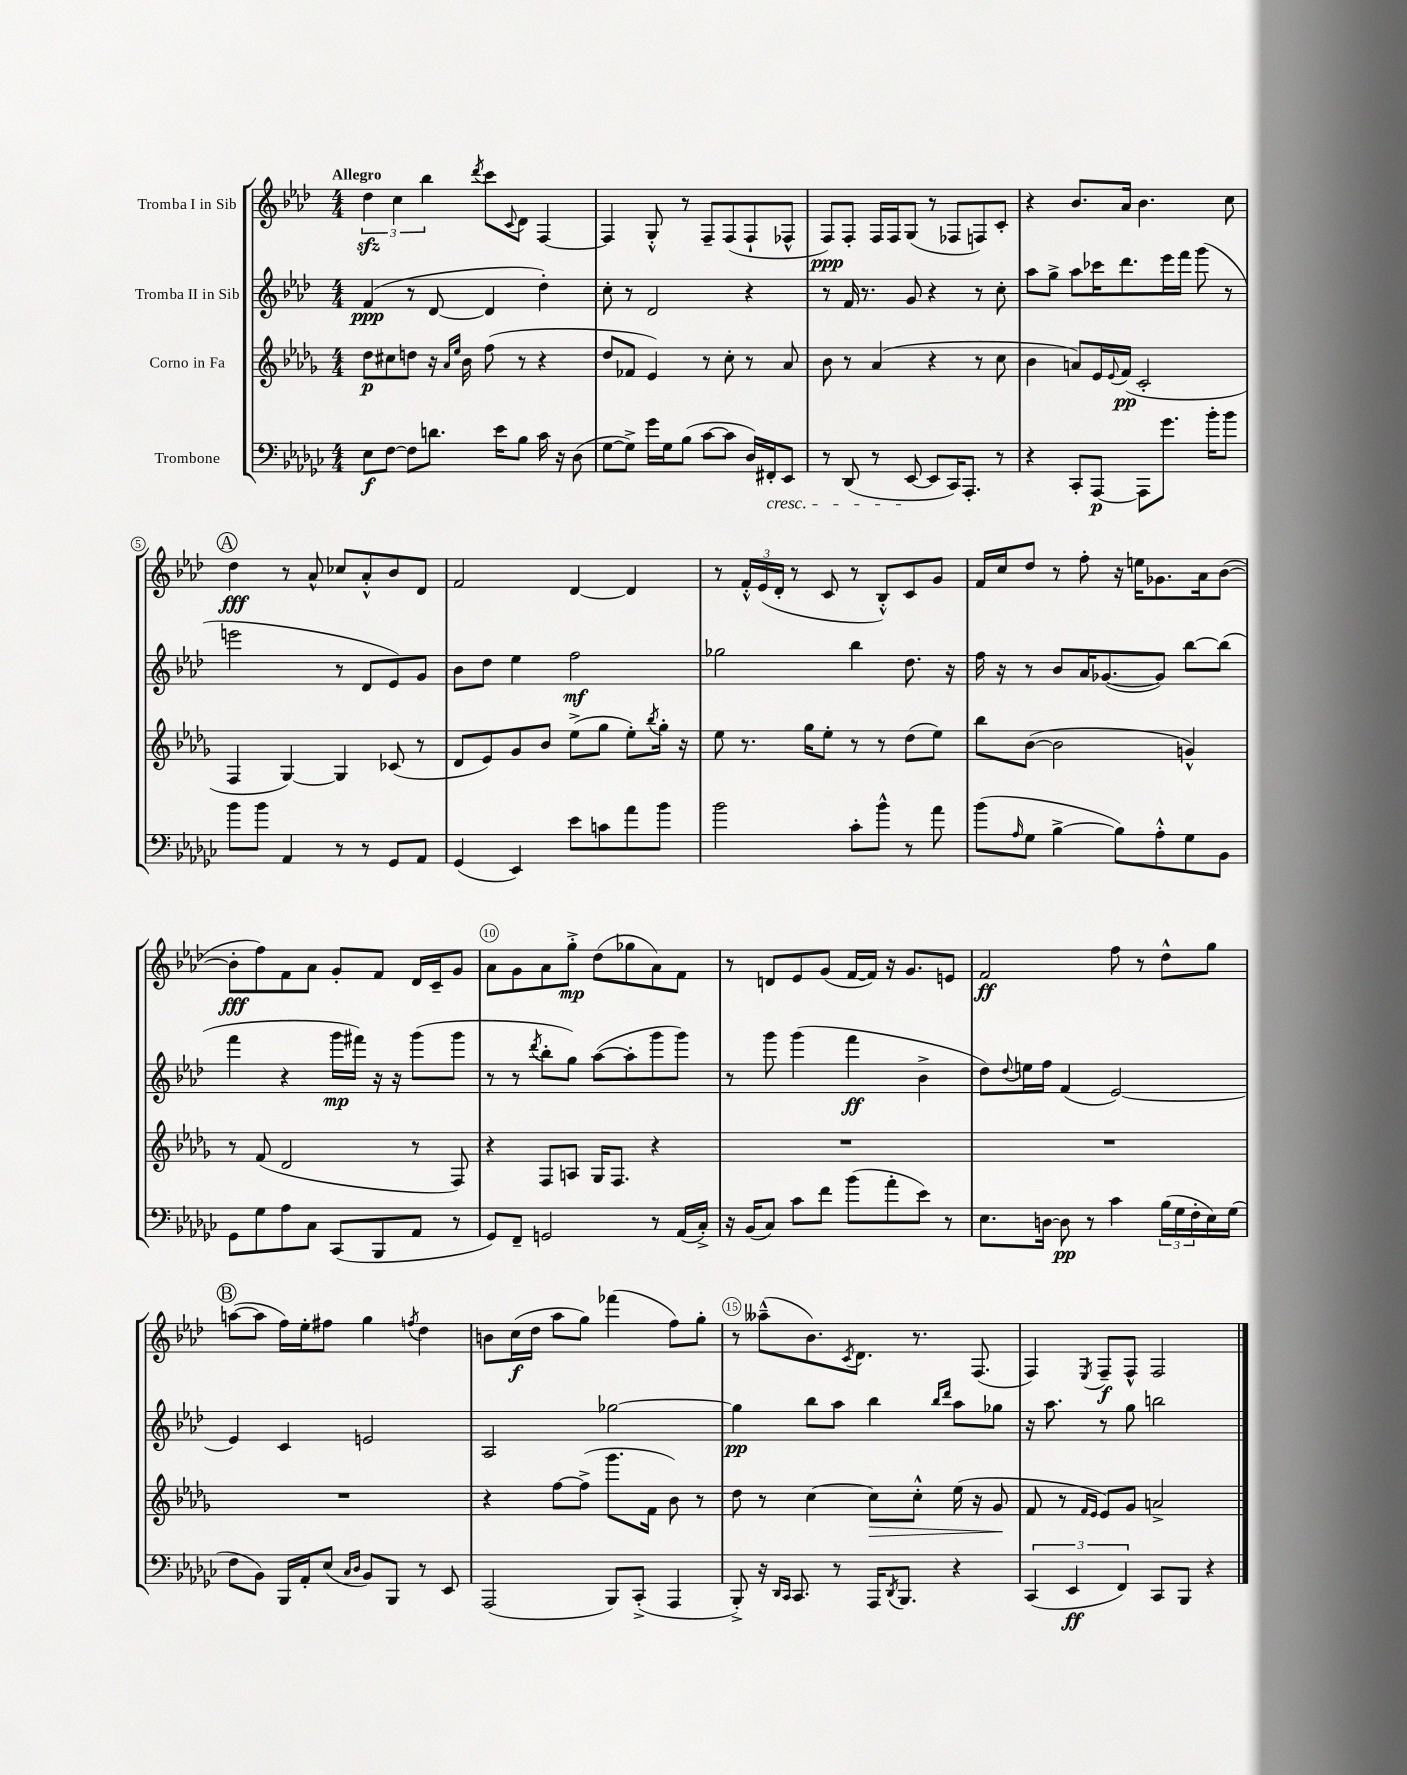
<<
\new StaffGroup <<
\new Staff = "s0" \with { instrumentName = "Tromba I in Sib" } {
    \clef treble \key aes \major \numericTimeSignature \time 4/4 \tempo "Allegro"
    \tuplet 3/2 { des''4\sfz c''4 bes''4 } \acciaccatura { des'''8 } c'''8 \appoggiatura { c'8 } des'8 f4~ |
    f4 g8-.-^ r8 f8-- f8( f8-! fes8-^ |
    f8\ppp) f8-. f16 f16 g8( r8 fes8 f8) c'8-. |
    r4 bes'8. aes'16 bes'4. c''8 |
    \mark \markup { \circle "A" } des''4\fff r8 aes'8-^ ces''8 aes'8-.-^ bes'8 des'8 |
    f'2 des'4~ des'4 |
    r8 \tuplet 3/2 { f'16-.-^ ees'16( des'16-. } r8 c'8 r8 bes8-.-^) c'8 g'8 |
    f'16 c''16 des''8 r8 f''8-. r16 e''16 ges'8. aes'16 bes'8~( |
    bes'8-.\fff f''8) f'8 aes'8 g'8-. f'8 des'16 c'16-- g'8 |
    aes'8 g'8 aes'8 g''8-.->\mp des''8( ges''8 aes'8) f'8 |
    r8 d'8 ees'8 g'8( f'16~ f'16) r16 g'8. e'8 |
    f'2\ff f''8 r8 des''8-^ g''8 |
    \mark \markup { \circle "B" } a''8~( a''8 f''16) ees''16-. fis''8 g''4 \acciaccatura { f''8 } des''4 |
    b'8 c''16\f( des''16 aes''8 g''8) fes'''4( f''8) g''8-. |
    r8 aeses''8---^( bes'8.) \acciaccatura { c'8 } des'8. r8. f8.( |
    f4) \acciaccatura { ees8 } f8--\f f8-^ f2 \bar "|." |
}
\new Staff = "s1" \with { instrumentName = "Tromba II in Sib" } {
    \clef treble \key aes \major \numericTimeSignature \time 4/4
    f'4\ppp( r8 des'8~ des'4 des''4-.) |
    c''8-. r8 des'2 r4 |
    r8 f'16 r8. g'8 r4 r8 c''8-. |
    aes''8 g''8-> aes''8 ces'''16 des'''8. ees'''16 f'''16 g'''8( r8 |
    \mark \markup { \circle "A" } e'''2 r8 des'8 ees'8) g'8 |
    bes'8 des''8 ees''4 f''2\mf |
    ges''2 bes''4 des''8. r16 |
    f''16 r16 r8 bes'8 aes'16 ges'8.~( ges'8) bes''8~ bes''8( |
    f'''4 r4 g'''16\mp fis'''16) r16 r16 g'''8( g'''8 |
    r8 r8 \acciaccatura { des'''8 } bes''8-. g''8) aes''8~( aes''8-. g'''8 g'''8) |
    r8 g'''8 g'''4( f'''4\ff bes'4-> |
    des''8) \appoggiatura { des''8 } e''16 f''16 f'4( ees'2~) |
    \mark \markup { \circle "B" } ees'4 c'4 e'2 |
    aes2 ges''2~ |
    ges''4\pp bes''8 aes''8 bes''4 \grace { bes''16 des'''16 } aes''8 ges''8 |
    r16 aes''8. r8 g''8 b''2 \bar "|." |
}
\new Staff = "s2" \with { instrumentName = "Corno in Fa" } {
    \clef treble \key des \major \numericTimeSignature \time 4/4
    des''8\p cis''8 d''8 r16 \grace { aes'16 ees''16 } bes'16 f''8( r8 r4 |
    des''8 fes'8 ees'4) r8 c''8-. r8 aes'8 |
    bes'8 r8 aes'4( r4 r8 c''8 |
    bes'4 a'8) ees'16 \appoggiatura { ees'8 } f'16\pp( c'2-. |
    \mark \markup { \circle "A" } f4 ges4~) ges4 ces'8( r8 |
    des'8 ees'8) ges'8 bes'8 ees''8->( ges''8 ees''8-.) \acciaccatura { bes''8 } ges''16-. r16 |
    ees''8 r8. ges''16 ees''8-. r8 r8 des''8( ees''8) |
    bes''8 bes'8~( bes'2 g'4-^) |
    r8 f'8( des'2 r8 f8) |
    r4 f8 a8 ges16 f8. r4 |
    R1 |
    R1 |
    \mark \markup { \circle "B" } R1 |
    r4 f''8~ f''8->( ges'''8. f'16 bes'8) r8 |
    des''8 r8 c''4~ c''8\> c''8-.-^ ees''16( r16 ges'8\! |
    f'8 r8 \grace { f'16 ees'16 } ees'8) ges'8 a'2-> \bar "|." |
}
\new Staff = "s3" \with { instrumentName = "Trombone" } {
    \clef bass \key ges \major \numericTimeSignature \time 4/4
    ees8\f f8~ f8 d'8. ees'16 bes8 ces'16 r16 des8( |
    ges8~ ges8->) ges'16 ges16 bes8( ces'8~ ces'8 des16) fis,16-.\cresc ees,8 |
    r8 des,8( r8 ees,8~\! ees,8 ces,16) aes,,8.-. r8 |
    r4 ces,8-. aes,,8~\p aes,,8 ges'8. bes'16-. bes'8 |
    \mark \markup { \circle "A" } bes'8 bes'8 aes,4 r8 r8 ges,8 aes,8 |
    ges,4( ees,4) ees'8 c'8 aes'8 bes'8 |
    bes'2 ces'8-. bes'8-^ r8 aes'8 |
    bes'8( \grace { aes16 } ges8 bes4~-> bes8) aes8-.-^ ges8 bes,8 |
    ges,8 ges8 aes8 ces8 ces,8( bes,,8 aes,8 r8 |
    ges,8) f,8-- g,2 r8 aes,16( ces16-.->) |
    r16 bes,16( ces8) ces'8 f'8 bes'8( aes'8-. ees'8) r8 |
    ees8. d16~ d8\pp r8 ces'4 \tuplet 3/2 { bes16( ges16 f16-. } ees16) ges16( |
    \mark \markup { \circle "B" } f8 bes,8) bes,,16 aes,16-. ees8( \grace { ces16 des16 } bes,8) bes,,8 r8 ees,8 |
    aes,,2( bes,,8) ces,8-.->( aes,,4 |
    bes,,8-.->) r16 \grace { des,16 ces,16 } ces,8. r8 aes,,16 \acciaccatura { des,8 } bes,,8. r4 |
    \tuplet 3/2 { ces,4( ees,4\ff f,4) } ces,8 bes,,8 r4 \bar "|." |
}
>>
>>
\layout { \context { \Score \override BarNumber.break-visibility = ##(#f #t #t) barNumberVisibility = #(every-nth-bar-number-visible 5) \override BarNumber.stencil = #(make-stencil-circler 0.1 0.3 ly:text-interface::print) } }
